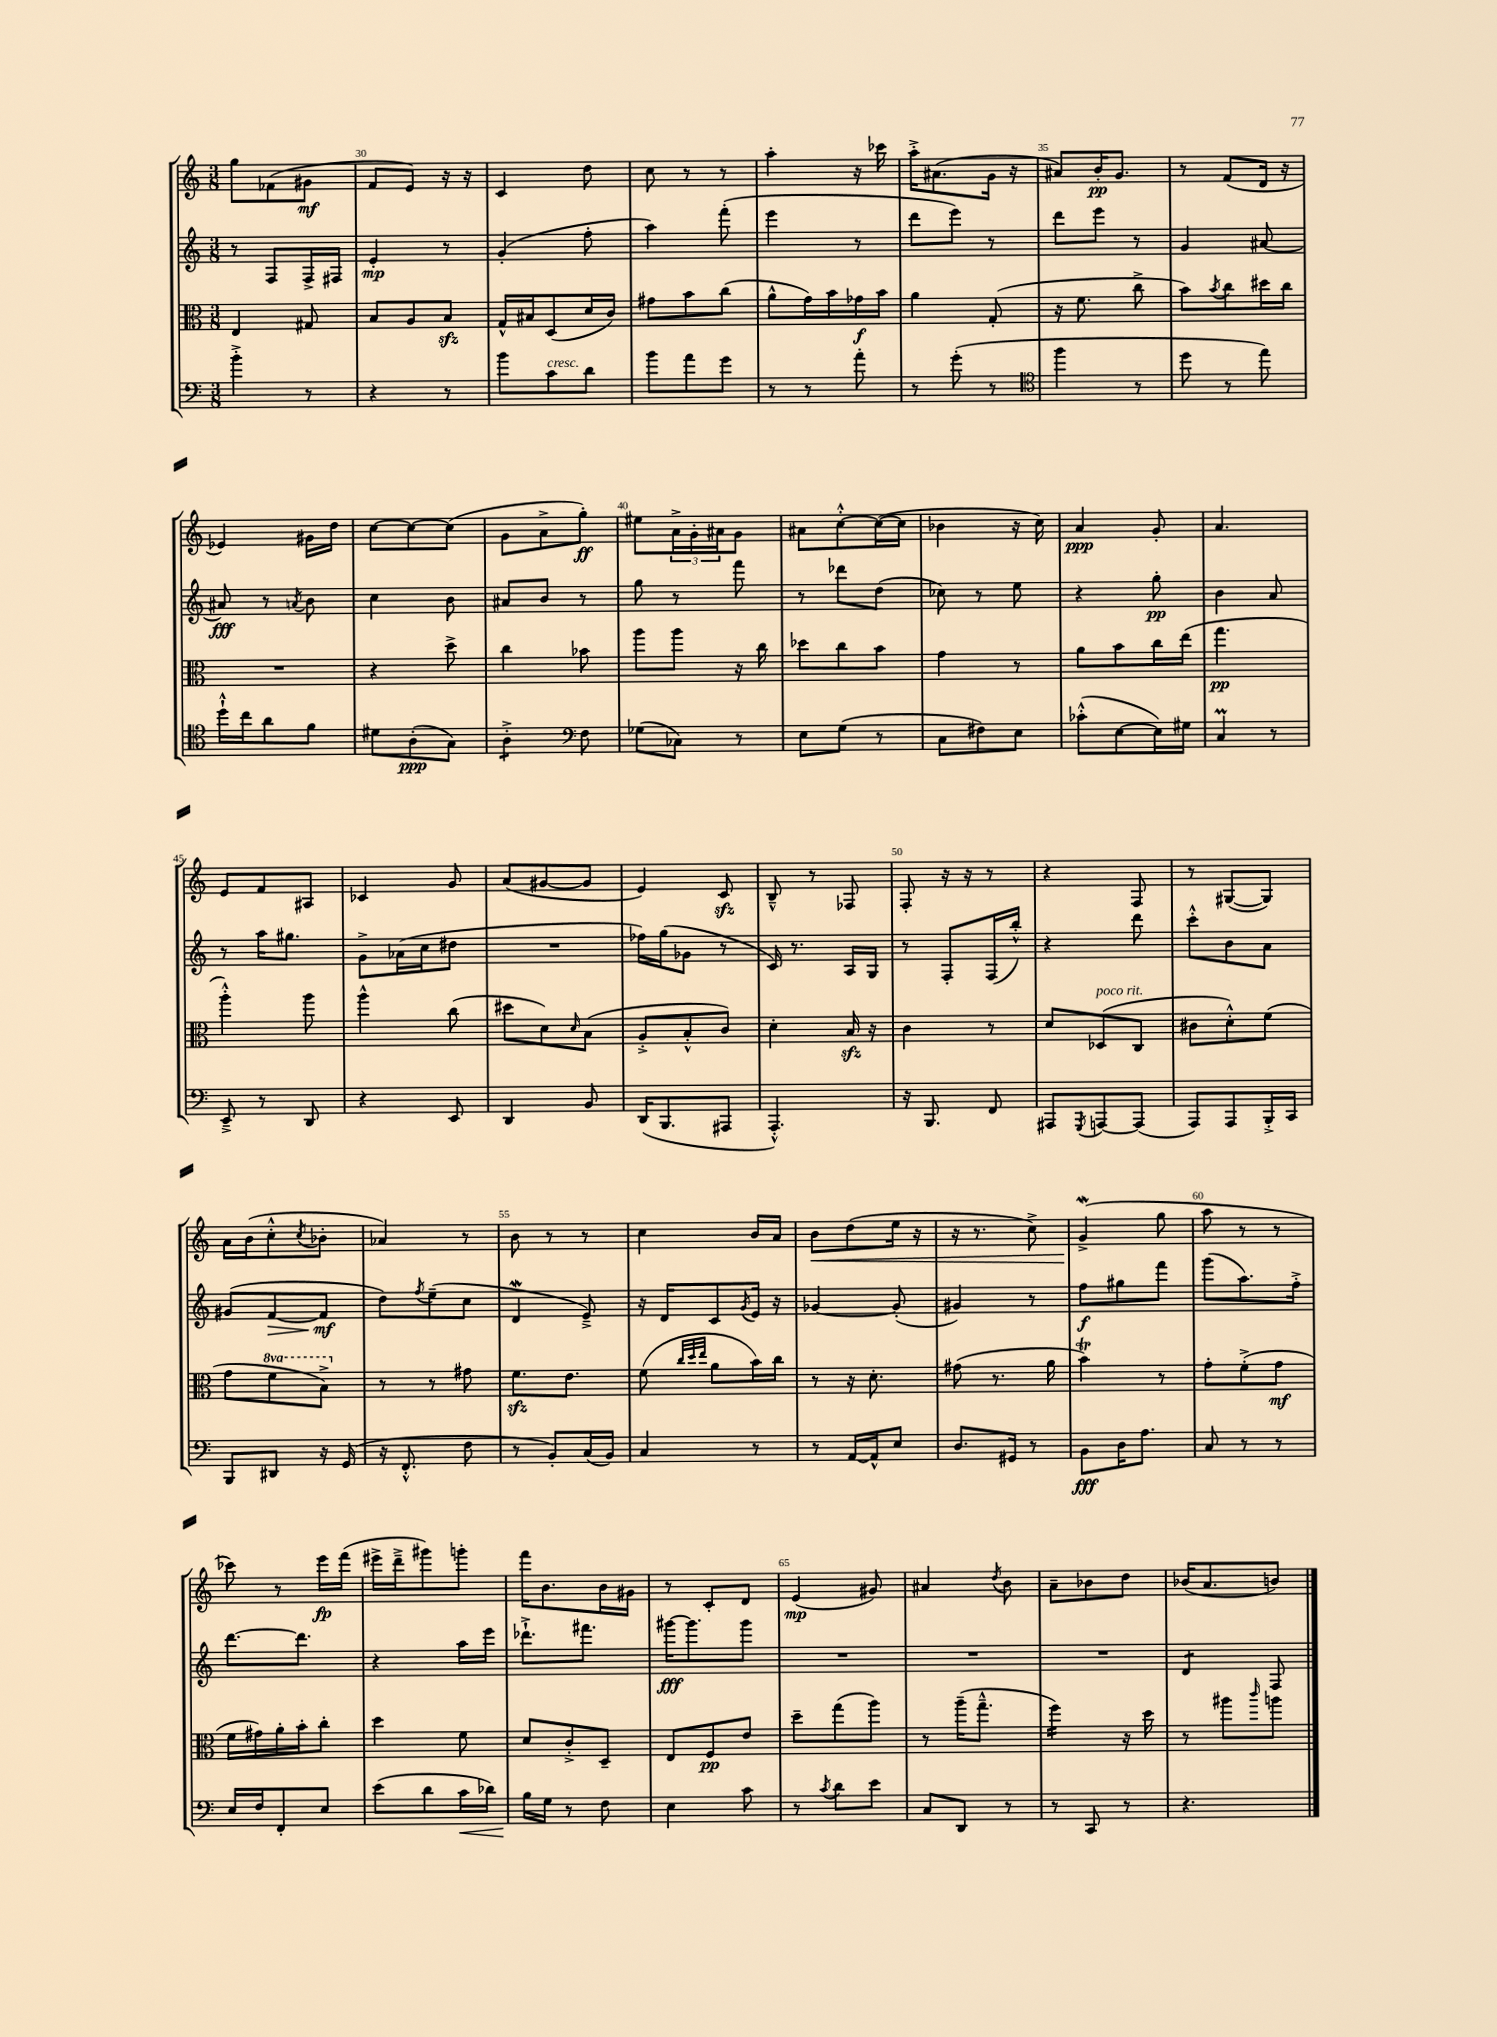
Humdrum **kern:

**kern	**kern	**kern	**kern
*staff4	*staff3	*staff2	*staff1
*clefF4	*clefC3	*clefG2	*clefG2
*k[]	*k[]	*k[]	*k[]
*M3/8	*M3/8	*M3/8	*M3/8
4b'^	4E	8r	8gg
.	.	8F	(8f-
8r	8G#	16F^	8g#
.	.	16F#	.
=	=	=	=
4r	8B	4e'	8f
.	8A	.	8e)
8r	8B	8r	16r
.	.	.	16r
=	=	=	=
8b	16G^^	(4g'	4c
.	16B#	.	.
8c	(8D	.	.
8d	16d	8ff'	8dd
.	16c)	.	.
=	=	=	=
8b	8g#	4aa)	8cc
8a	8b	.	8r
8g	(8cc	(8fff'	8r
=	=	=	=
8r	8a^^	4eee	4aa'
8r	16g)	.	.
.	16b	.	.
8a'	16g-	8r	16r
.	16b	.	16ccc-
=	=	=	=
8r	4a	8ddd	16aa'^
.	.	.	(8.a#
(8g'	.	8eee)	.
8r	(8G'	8r	16g
.	.	.	16r
=	=	=	=
*clefC4	*	*	*
4ff	16r	8ddd	8a#)
.	8.f	.	.
.	.	8eee	16b'
.	.	.	8.g
8r	8cc^	8r	.
=	=	=	=
8dd	8b)	4g	8r
.	8qb	.	.
8r	8cc	.	(8f
8ee)	16dd#	[8a#	16d
.	16cc	.	16r
=	=	=	=
16dd`^^	4.r	8a#]	4e-)
16cc	.	.	.
8a	.	8r	.
.	.	8qa	.
8f	.	8b	16g#
.	.	.	16dd
=	=	=	=
8d#	4r	4cc	[8cc
(8A'	.	.	8cc_
8G)	8dd^	8b	(8cc]
=	=	=	=
4A'^	4cc	8a#	8g
.	.	8b	8a^
*clefF4	*	*	*
8F	8b-	8r	8gg')
=	=	=	=
(8G-	8aa	8gg	8ee#
8C-)	8aa	8r	24a^
.	.	.	24g'
.	.	.	24a#
8r	16r	8fff	8g
.	16cc	.	.
=	=	=	=
8E	8dd-	8r	8a#
(8G	8cc	8ddd-	[8cc'^^
8r	8b	(8dd	(16cc_
.	.	.	16cc]
=	=	=	=
8C	4g	8cc-)	4b-
8F#)	.	8r	.
8E	8r	8ee	16r
.	.	.	16cc)
=	=	=	=
(8c-'^^	8a	4r	4a
[8E	8b	.	.
16E])	16cc	8gg'	8g'
16G#	(16ee	.	.
=	=	=	=
4C	4.gg	4b	4.a
8r	.	8a	.
=	=	=	=
8EE~^	4aa'^^)	8r	8e
8r	.	16aa	8f
.	.	8.gg#	.
8DD	8aa	.	8A#
=	=	=	=
4r	4aa^^	8g^	4c-
.	.	(16a-	.
.	.	16cc	.
8EE	(8cc	8dd#	8g
=	=	=	=
4DD	8dd#	4.r	(8a
.	8d)	.	[8g#
.	16qqd	.	.
8BB	(8B	.	8g#]
=	=	=	=
(16DD	8A'^	16ff-)	4e)
8.BBB	.	(16gg	.
.	8B'^^	8g-	.
8AAA#	8c)	8r	8c
=	=	=	=
4.AAA'^^)	4d'	16c)	8B~^^
.	.	8.r	.
.	.	.	8r
.	16B	16A	8F-
.	16r	16G	.
=	=	=	=
16r	4c	8r	8F'
8.BBB	.	.	.
.	.	8F'	16r
.	.	.	16r
8FF	8r	(16F	8r
.	.	16bb'^^)	.
=	=	=	=
8AAA#	8d	4r	4r
8qGGG	.	.	.
[8AAA	(8D-	.	.
(8AAA]	8C	8ddd	8F
=	=	=	=
8AAA)	8c#	8ccc'^^	8r
8AAA	8d'^^)	8b	([8G#
16BBB'^	(8f	8a	8G#])
16CC	.	.	.
=	=	=	=
8BBB	8g	(8g#	16a
.	.	.	(16b
8DD#	8ff	[8f	8cc'^^
.	.	.	8qcc
16r	8b^)	8f]	8b-'
(16GG	.	.	.
=	=	=	=
16r	8r	8dd)	4a-)
8.FF'^^	.	.	.
.	.	8qff	.
.	8r	(8ee~	.
8F	8g#	8cc	8r
=	=	=	=
8r	8.f	4d	8b
8BB')	.	.	8r
.	8.e	.	.
(16C	.	8e~^)	8r
16BB)	.	.	.
=	=	=	=
4C	(8f	16r	4cc
.	.	16d	.
.	32qqcc	.	.
.	32qqdd	.	.
.	32qqee	.	.
.	8a	8c	.
.	.	8qg	.
8r	16b)	16e	16b
.	16cc	16r	16a
=	=	=	=
8r	8r	[4g-	8b
[16AA	16r	.	(8dd
16AA^^]	8.d'	.	.
8E	.	(8g-']	16ee
.	.	.	16r
=	=	=	=
8.D	(8g#	4g#)	16r
.	.	.	8.r
.	8.r	.	.
16GG#	.	.	.
8r	.	8r	8cc^)
.	16a	.	.
=	=	=	=
8BB	4b)	8ff	(4g^
16D	.	8gg#	.
8.A	.	.	.
.	8r	8fff	8gg
=	=	=	=
8C	8g'	(8ggg	8aa
8r	(8f'^	8.aa)	8r
8r	8g	.	8r
.	.	16ff'^	.
=	=	=	=
16E	16f	[8.ddd	8ccc-)
16F	16g#)	.	.
8FF'	16a'	.	8r
.	16b'	8.ddd]	.
8E	8cc'	.	16eee
.	.	.	(16fff
=	=	=	=
(8e	4dd	4r	16eee#^
.	.	.	16ddd~^
8d	.	.	8ggg#)
16c	8f	16aa	8ggg'
16d-)	.	16eee	.
=	=	=	=
16B	8d	8.ddd-`^	16fff
16G	.	.	8.b
8r	8c'^	.	.
.	.	8.fff#	.
8F	8D~	.	16b
.	.	.	16g#
=	=	=	=
4E	8E	[16ggg#	8r
.	.	8.ggg#]	.
.	8F	.	8c'
8c	8e	8ggg#	8d
=	=	=	=
8r	8dd~	4.r	(4e
8qc	.	.	.
8d	(8gg	.	.
8e	8aa)	.	8g#)
=	=	=	=
8C	8r	4.r	4a#
8DD	(16aa~	.	.
.	8.gg~^^	.	.
.	.	.	8qdd
8r	.	.	8b
=	=	=	=
8r	4ff)	4.r	8a~
8CC	.	.	8b-
8r	16r	.	8dd
.	16dd	.	.
=	=	=	=
4.r	8r	4d	(16b-
.	.	.	8.a
.	8aa#	.	.
.	16qqccc	.	.
.	8aa	8F	8b)
==	==	==	==
*-	*-	*-	*-
